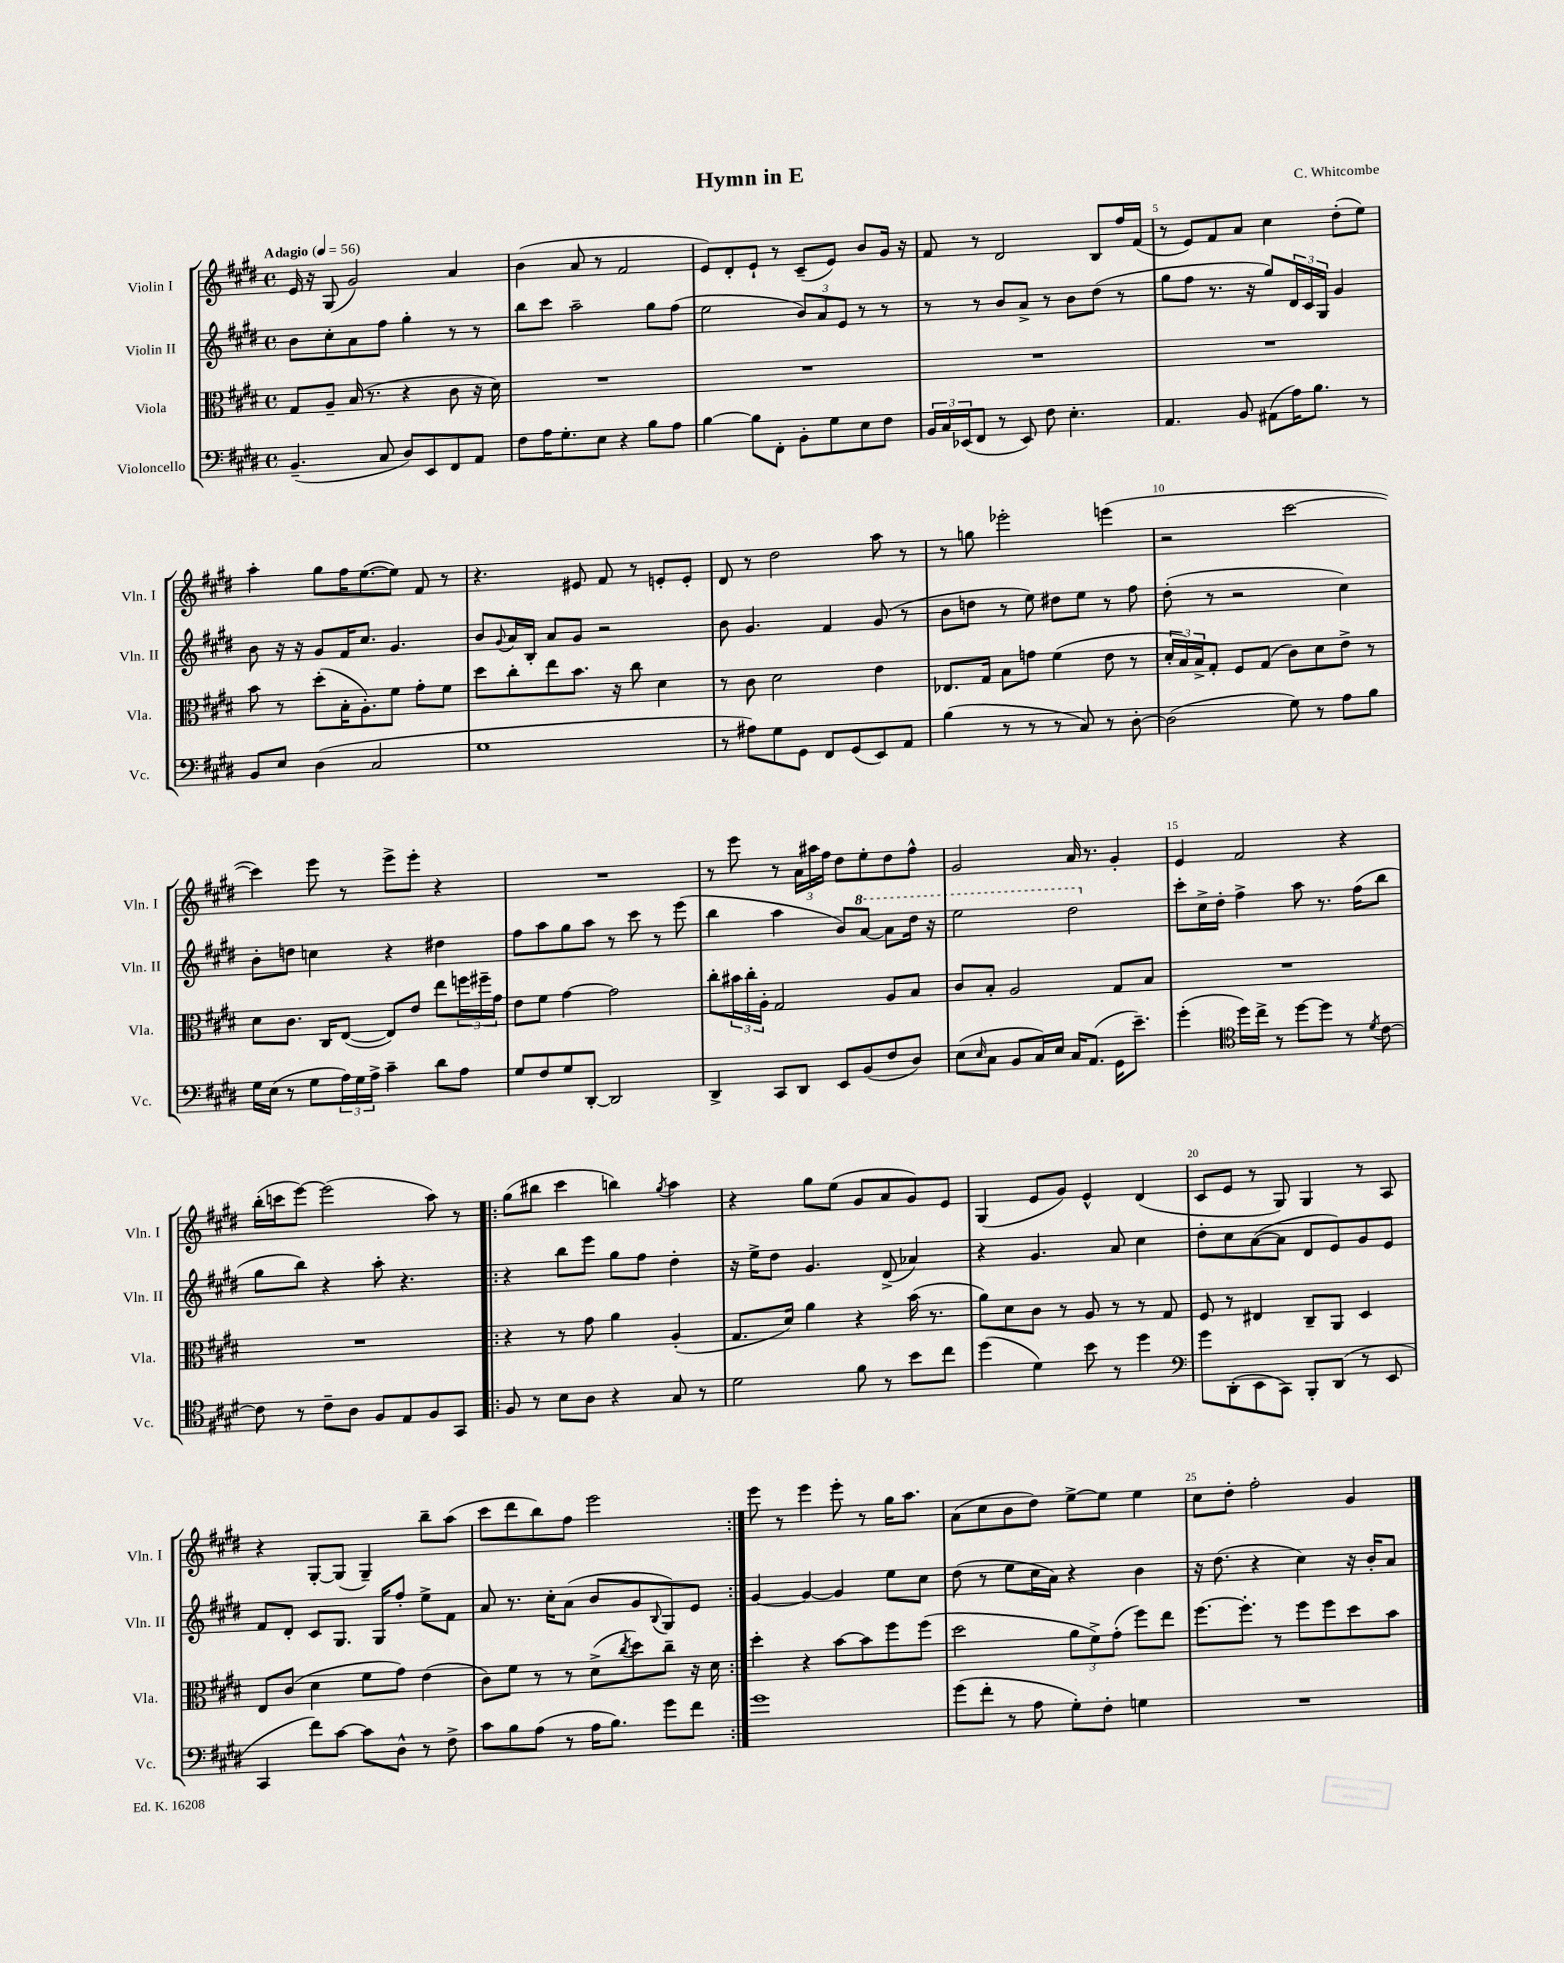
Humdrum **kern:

**kern	**kern	**kern	**kern
*staff4	*staff3	*staff2	*staff1
*clefF4	*clefC3	*clefG2	*clefG2
*k[f#c#g#d#]	*k[f#c#g#d#]	*k[f#c#g#d#]	*k[f#c#g#d#]
*M4/4	*M4/4	*M4/4	*M4/4
*met(c)	*met(c)	*met(c)	*met(c)
*MM56	*MM56	*MM56	*MM56
(4.BB~/	8G#/L	8b\L	16e/
.	.	.	16r
.	8A~/J	8cc#'\	(8G#/
.	(16B/	8a\	2g#/)
.	8.r	.	.
8C#/	.	8ff#\J	.
8D#/L)	4r	4gg#'\	.
8EE/	.	.	.
8FF#/	8c#\	8r	4a/
8AA/J	16r	8r	.
.	16d#\)	.	.
=	=	=	=
8F#\L	1r	8bb\L	(4b\
16A\K	.	8ccc#\J	.
8.G#'\	.	.	.
.	.	2aa~\	8a/
8E\J	.	.	8r
4r	.	.	2f#/
8B\L	.	8gg#\L	.
8A\J	.	(8ff#\J	.
=	=	=	=
[4B\	1r	2ee\	8e/L)
.	.	.	8d#'/
8B\]L	.	.	8e`/J
8FF#'\J	.	.	8r
8BB'\L	.	12b/L)	(8c#~/L
.	.	12a/	.
8G#\	.	.	8e/J)
.	.	12e/J	.
8E\	.	8r	8b/L
8F#\J	.	8r	16g#/Jk
.	.	.	16r
=	=	=	=
24BB/LL	1r	8r	8f#/
24C#/	.	.	.
(24EE-/J	.	.	.
8FF#/J	.	8r	8r
8r	.	8b/L	2d#/
8EE-/)	.	8a^/J	.
8F#\	.	8r	.
4.E'\	.	8b\L	.
.	.	(8dd#\J	8B/L
.	.	8r	16ff#/L
.	.	.	(16f#/JJ
=	=	=	=
4.AA/	1r	8gg#\L	8r
.	.	8ff#\J	8e/L)
.	.	8.r	8f#/
8BB/	.	.	8a/J
.	.	16r	.
(8AA#\L	.	8gg#/L)	4cc#\
16A\K)	.	24d#/L	.
.	.	24c#/	.
8.B\J	.	.	.
.	.	24G#/JJ	.
.	.	4g#/	(8dd#'\L
8r	.	.	8ee\J)
=	=	=	=
8BB/L	8b\	8b\	4aa'\
8E/J	8r	16r	.
.	.	16r	.
(4D#\	(8dd#'\L	8g#/L	8gg#\L
.	16B'\K	16f#/K	16ff#\K
.	8.A'\)	8.cc#/J	([8.ee\
2C#/	.	.	.
.	8f#\J	4.g#/	8ee\]J)
.	8g#'\L	.	8f#/
.	8f#\J	.	8r
=	=	=	=
1G#	8dd#\L	8b/L	4.r
.	.	8qqg#/	.
.	8cc#'\	16a/L	.
.	.	16B'/JJ	.
.	8ee\	8a/L	.
.	8.b\J	8g#/J	8e#/
.	.	2r	8f#/
.	16r	.	.
.	8cc#\	.	8r
.	4d#\	.	8e'/L
.	.	.	8e'/J
=	=	=	=
8r	8r	8b\	8d#/
8A#\L)	8c#\	4.g#/	8r
8G#\	2d#\	.	2dd#\
8GG#\J	.	.	.
8FF#/L	.	4f#/	.
(8GG#/	.	.	.
8EE/)	4e\	(8g#/	8aa\
8AA/J	.	8r	8r
=	=	=	=
(4B\	8.E-/L	8b\L	8r
.	.	8dd\J	8gg\
.	16G#/Jk	.	.
8r	8B\L	8r	2eee-'\
8r	8g\J	8ee\)	.
8r	(4f#\	8dd#\L	.
8C#/)	.	8ee\J	.
8r	8e\	8r	(4eee\
[8D#'\	8r	8ff#\	.
=	=	=	=
(2D#\]	24d#'/LL	(8dd#'\	2r
.	24B/)	.	.
.	24B^/J	.	.
.	8G#'/J	8r	.
.	8F#/L	2r	.
.	(8G#/J	.	.
8G#\)	8c#\L)	.	[2ccc#\
8r	8d#\	.	.
8A\L	8e^\J	4cc#\)	.
8B\J	8r	.	.
=	=	=	=
16G#\LL	8d#\L	8b'\L	4ccc#\])
(16E\JJ	.	.	.
8r	8.c#\J	8dd\J	.
8G#\L	.	4cc\	8eee\
.	16C#/LK	.	.
24A\L)	([8E/J	.	8r
24G#\	.	.	.
24A^\JJ	.	.	.
4c#~\	8E/]L)	4r	8eee^\L
.	8e/J	.	8eee'\J
8d#\L	8ee\L	4dd#\	4r
8A\J	24ff\L	.	.
.	24ff#~\	.	.
.	24g#\JJ	.	.
=	=	=	=
8G#/L	8e\L	8ff#\L	1r
8F#/	8f#\J	8aa\	.
8G#/	[4g#\	8gg#\	.
[8DD#'/J	.	8aa\J	.
2DD#/]	2g#\]	8r	.
.	.	8ccc#\	.
.	.	8r	.
.	.	(8eee\	.
=	=	=	=
4DD#^/	8cc#'\L	4bb\	8r
.	24b#\L	.	8eee\
.	24cc#'\	.	.
.	24A'\JJ	.	.
8CC#/L	2G#/	4aa\	8r
8DD#/J	.	.	24a\LL
.	.	.	24aa#\
.	.	.	24ff#\JJ
8EE/L	.	8b/L)	8dd#\L
(8BB/	.	[8aa/J	8ee'\
8F#/	8A/L	8aa\]L	8dd#\
8D#/J)	8B/J	16ddd#\Jk	8ff#^^\J
.	.	16r	.
=	=	=	=
(8E\L	8c#/L	2eee\	2g#/
16qqE/	.	.	.
8C#\J	8B'/J	.	.
8BB/L	2A/	.	.
16C#/L)	.	.	.
16E/JJ	.	.	.
16C#/LK	.	2ddd#\	16a/
(8.AA/J	.	.	8.r
16GG#\LK	8G#/L	.	4g#'/
8.e~\J)	.	.	.
.	8B/J	.	.
=	=	=	=
(4g#'\	1r	8ccc#'\L	4e/
.	.	16cc#^\L	.
.	.	16dd#'\JJ	.
*clefC4	*	*	*
16dd#\LL)	.	4ff#^\	2f#/
16cc#^\JJ	.	.	.
8r	.	.	.
[8dd#\L	.	8aa\	.
8dd#\]J	.	8.r	.
8r	.	.	4r
.	.	(16ff#\LK	.
8qd#/	.	.	.
[8c#\	.	8bb\J	.
=	=	=	=
8c#\]	1r	8gg#\L	(16bb'\LL
.	.	.	16ccc\J
8r	.	8bb\J)	[8eee\J)
8c#~\L	.	4r	(2eee\]
8A\J	.	.	.
8F#/L	.	8aa'\	.
8E/	.	4.r	.
8F#/	.	.	8aa\)
8GG#/J	.	.	8r
=!|:	=!|:	=!|:	=!|:
8F#/	4r	4r	(8gg#\L
8r	.	.	8bb#\J
8B\L	8r	8bb\L	4ccc#\
8A\J	8g#\	8eee\J	.
4r	4a\	8gg#\L	4bb\)
.	.	8ff#\J	.
.	.	.	8qgg#/
8G#/	(4A'/	4dd#'\	4aa\
8r	.	.	.
=	=	=	=
2d#\	8.G#/L	16r	4r
.	.	16ee^\LK	.
.	.	8dd#\J	.
.	16d#/Jk)	.	.
.	4a\	4.g#/	8gg#\L
.	.	.	(8ee\J
8f#\	4r	.	8g#/L
8r	.	(8d#^/	8a/
8b\L	(16b\	4a-/)	8g#/)
.	8.r	.	.
8cc#\J	.	.	8e/J
=	=	=	=
(4dd#\	8a\L)	4r	(4G#/
.	8d#\	.	.
4d#\)	8c#\J	4.g#/	8e/L
.	8r	.	8g#/J)
8b\	8A/	.	4e^^/
8r	8r	8a/	.
4dd#\	8r	4cc#\	(4d#/
.	8G#/	.	.
=	=	=	=
*clefF4	*	*	*
8g#\L	8F#/	8dd#'\L	8c#/L
(8DD#'\	8r	8cc#\	8e/J
8EE\	4E#/	([8a\	8r
8CC#\J)	.	8a\]J	8G#/)
8BBB'/L	8C#~/L	8d#/L	4G#/
(8DD#/J	8AA/J	8e/)	.
8r	4D#/	8g#/	8r
8EE/	.	8e/J	8A/
=	=	=	=
4CC#/	8E/L	8f#/L	4r
.	(8c#/J	8d#'/J	.
8f#\L)	4d#\	8c#/L	[8G#'/L
[8c#\J	.	8.G#/J	(8G#/]J
8c#\]L	8f#\L	.	4G#~/)
.	.	16G#/LK	.
8D#^^\J	8g#\J)	8ff#'/J	.
8r	(4e\	8ee^\L	8bb~\L
8F#^\	.	8f#\J	(8aa\J
=	=	=	=
8c#\L	8c#\L)	8a/	8ccc#\L
8B\	8f#\J	8.r	8ddd#\
(8A\J	8r	.	8bb\)
.	.	16cc#'\LK	.
8r	8r	(8a\J	8ff#\J
16A\LK	(8d#^\L	8b/L	2eee\
8.B\J)	.	.	.
.	8qcc#/	.	.
.	8dd#\)	8g#/	.
.	.	8qqB/	.
8g#\L	8cc#~\J	8G#/)	.
8f#\J	16r	8e/J	.
.	16d#\	.	.
=:|!	=:|!	=:|!	=:|!
1g#	4dd#'\	[4g#/	8eee\
.	.	.	8r
.	4r	4g#/_	4eee\
.	[8b\L	4g#/]	8eee'\
.	8b\]	.	8r
.	8ff#\	8ee\L	16gg#\LK
.	.	.	8.aa\J
.	(8ff#\J	8cc#\J	.
=	=	=	=
(8g#\L	2dd#\	(8dd#\	(8a\L
8f#'\J	.	8r	8cc#\
8r	.	8ee\L	8b\
8A\	.	16cc#\L	8dd#\J)
.	.	16a\JJ)	.
8G#'\L)	12a\L	4r	[8ee^\L
.	12f#^\)	.	.
8F#'\J	.	.	8ee\]J
.	(12g#'\J	.	.
4G\	8ff#\L)	4b\	4ee\
.	8ee\J	.	.
=	=	=	=
1r	[8.ff#\L	16r	8cc#\L
.	.	(8.dd#\	.
.	.	.	8dd#'\J
.	8.ff#'\]J	.	.
.	.	4r	2ff#'\
.	8r	.	.
.	8ff#\L	4cc#\)	.
.	8ff#\	.	.
.	8dd#\	16r	4g#/
.	.	16b'/LK	.
.	8b\J	8a/J	.
==	==	==	==
*-	*-	*-	*-
